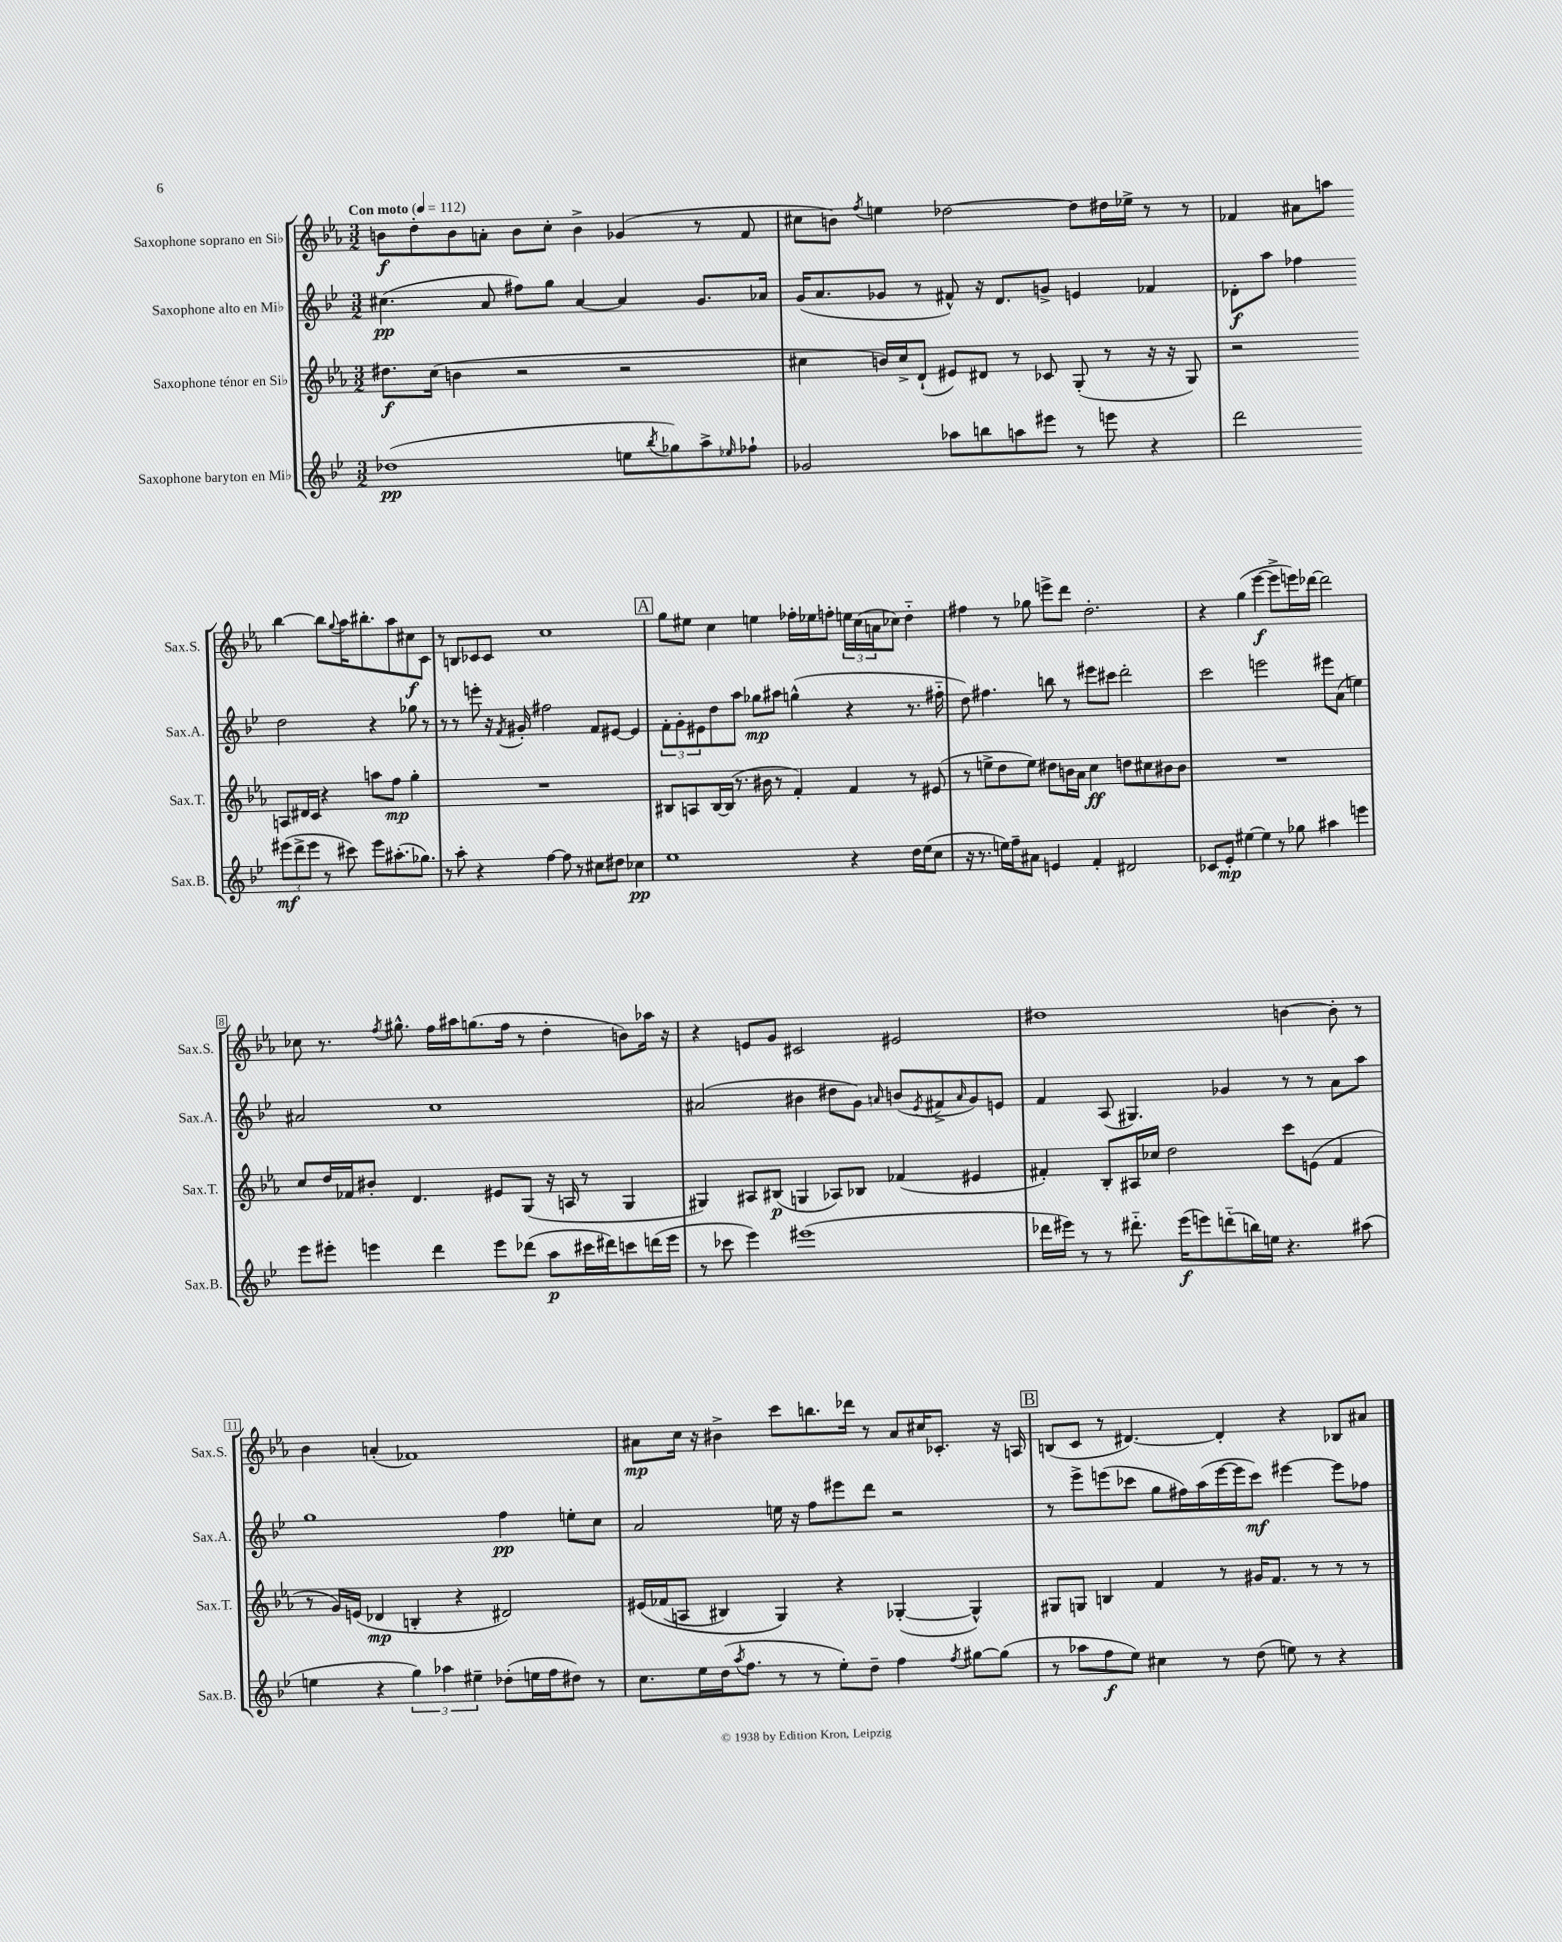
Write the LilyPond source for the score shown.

<<
\new StaffGroup <<
\new Staff = "s0" \with { instrumentName = "Saxophone soprano en Sib" shortInstrumentName = "Sax.S." } {
    \clef treble \key ees \major \numericTimeSignature \time 3/2 \tempo "Con moto" 4 = 112
    b'8\f d''8-. b'8 a'8-. b'8 c''8-. b'4-> ges'4( r8 f'8 |
    cis''8 b'8) \acciaccatura { f''8 } e''4 des''2~ des''8 dis''16 ees''16-> r8 r8 |
    fes'4 ais'8 a''8 bes''4~ bes''8 \appoggiatura { g''8 } a''16 bis''8.-. a''8 cis''8\f c'8 |
    r8 b8 ces'8 ces'8 c''1 |
    \mark \markup { \box "A" } g''8 eis''8 c''4 e''4 fes''16-. ees''16 f''8-. \tuplet 3/2 { e''16 c''16( a'16 } ces''8) d''4-_ |
    fis''4 r8 ges''8 e'''8-> d'''8 d''2.-. |
    r4 g''4( ees'''4~\f ees'''8-> e'''16) des'''16~ des'''2 |
    ces''8 r8. \acciaccatura { f''8 } gis''8.-^ f''16 ais''16 g''8.( f''16 r8 d''4-. b'8) aes''16 r16 |
    r4 e'8 g'8 cis'2 eis'2 |
    dis''1 b'4~ b'8-. r8 |
    bes'4 a'4-.( fes'1) |
    ais'8\mp c''16 r16 bis'4-> c'''8 b''8. des'''16 r8 ais'8 cis''16 ces'8.-. r16 a16 |
    \mark \markup { \box "B" } b8( c'8 r8 dis'4.~) dis'4-. r4 bes8 ais'8 \bar "|." |
}
\new Staff = "s1" \with { instrumentName = "Saxophone alto en Mib" shortInstrumentName = "Sax.A." } {
    \clef treble \key bes \major \numericTimeSignature \time 3/2
    cis''4.\pp( a'8 fis''8) g''8 a'4~ a'4 g'8. aes'16 |
    g'16( a'8. ges'8 r8 fis'8-^) r16 d'8. g'8-> e'4 fes'4 |
    des'8-.\f a''8 fes''4 d''2 r4 ges''8 r8 |
    r8 r8 e'''8-. r16 \acciaccatura { f'8 } gis'16-. fis''2 f'8 eis'8~ eis'4 |
    \mark \markup { \box "A" } \tuplet 3/2 { f'8-. g'8-. eis'8 } d''8 a''8 ges''8\mp ais''8 g''4-^( r4 r8. fis''16-_ |
    d''8) fis''4. b''8 r8 eis'''8 cis'''8 d'''2-. |
    c'''2 e'''2 eis'''8 a'8( e''4) |
    ais'2 c''1 |
    ais'2( bis'4 dis''8 g'8) \grace { a'16 } b'8( \acciaccatura { ees'8 } fis'8-> \grace { a'16 } g'8) e'8 |
    f'4 a8( gis4.) ges'4 r8 r8 a'8 a''8 |
    g''1 f''4\pp e''8-. c''8 |
    a'2 e''16 r16 f''8 eis'''8 d'''8 r2 |
    \mark \markup { \box "B" } r8 ees'''8-> e'''8( ces'''8 g''8 fis''16) a''16( e'''16~ e'''16 ces'''8\mf) eis'''4~ eis'''8 fes''8 \bar "|." |
}
\new Staff = "s2" \with { instrumentName = "Saxophone ténor en Sib" shortInstrumentName = "Sax.T." } {
    \clef treble \key ees \major \numericTimeSignature \time 3/2
    dis''8.\f c''16( b'4 r2 r2 |
    cis''4 b'16) cis''16-> d'8-!( eis'8) dis'8 r8 ces'8 g8-.( r8 r16 r16 g8) |
    r2 a8 dis'16 c'16 r4 a''8 f''8\mp g''4-. |
    R1. |
    \mark \markup { \box "A" } bis8 a8 bis16~ bis16( r8. bis'16 r8 f'4-.) f'4 r8 eis'8( |
    r8 e''8-> d''8 e''8) dis''8 b'16 aes'16 c''4\ff d''8 cis''8 bis'8 bis'8 |
    R1. |
    c''8 d''16 fes'16 bis'8-. d'4. eis'8 g8( r16 a16 r8 g4 |
    gis4) ais8 bis8\p( g4 aes8) bes8 fes'4( eis'4 |
    fis'4-.) bes8-. ais16 ces''16 d''2 c'''8 e'8( fis'4 |
    r8 g'16) e'16( des'4\mp b4-. r4 dis'2) |
    eis'16\( fes'16( a8 bis4) g4\) r4 ges4~-.( ges4-^) |
    \mark \markup { \box "B" } gis8 g8 b4 f'4 r8 gis'16 f'8. r8 r8 r8 \bar "|." |
}
\new Staff = "s3" \with { instrumentName = "Saxophone baryton en Mib" shortInstrumentName = "Sax.B." } {
    \clef treble \key bes \major \numericTimeSignature \time 3/2
    des''1\pp( e''8 \acciaccatura { bes''8 } ges''8) a''8-> \grace { ees''16 } fes''8-! |
    ges'2 aes''8 b''8 a''8 eis'''8 r8 e'''8 r4 |
    d'''2 \tuplet 3/2 { eis'''8\mf( d'''8-> eis'''8 } r8 cis'''8) eis'''8 ais''8.-.( ges''8.) |
    r8 a''8-. r4 f''4~ f''8 r8 cis''8 dis''8 ces''4\pp |
    \mark \markup { \box "A" } ees''1 r4 d''16 ees''16( c''8 |
    r16 r8. e''16) f''16-- ais'8 e'4 f'4-. dis'2 |
    ces'8 ees'8-.\mp eis''4~ eis''4 r8 ges''8 ais''4 e'''4 |
    ees'''8 eis'''8-. e'''4 d'''4 e'''8 des'''8( a''8\p cis'''16 dis'''16) c'''8 d'''16( e'''16 |
    r8 ces'''8 ees'''4) eis'''1( |
    des'''16 eis'''16) r8 r8 dis'''8.-_ eis'''16\f( e'''8) d'''8-_( b''16) e''16 r4. ais''8( |
    e''4 r4 \tuplet 3/2 { g''4) aes''4 eis''4-- } des''8-.( e''16 f''16 dis''8) r8 |
    c''8. ees''16 d''16( \acciaccatura { a''8 } f''8. r8 r8 ees''8-.) d''8-- f''4 \acciaccatura { f''8 } gis''8~ gis''8( |
    \mark \markup { \box "B" } r8 aes''8 f''8\f ees''8) cis''4 r8 d''8( e''8) r8 r4 \bar "|." |
}
>>
>>
\layout { \context { \Score \override BarNumber.stencil = #(make-stencil-boxer 0.1 0.3 ly:text-interface::print) } }
